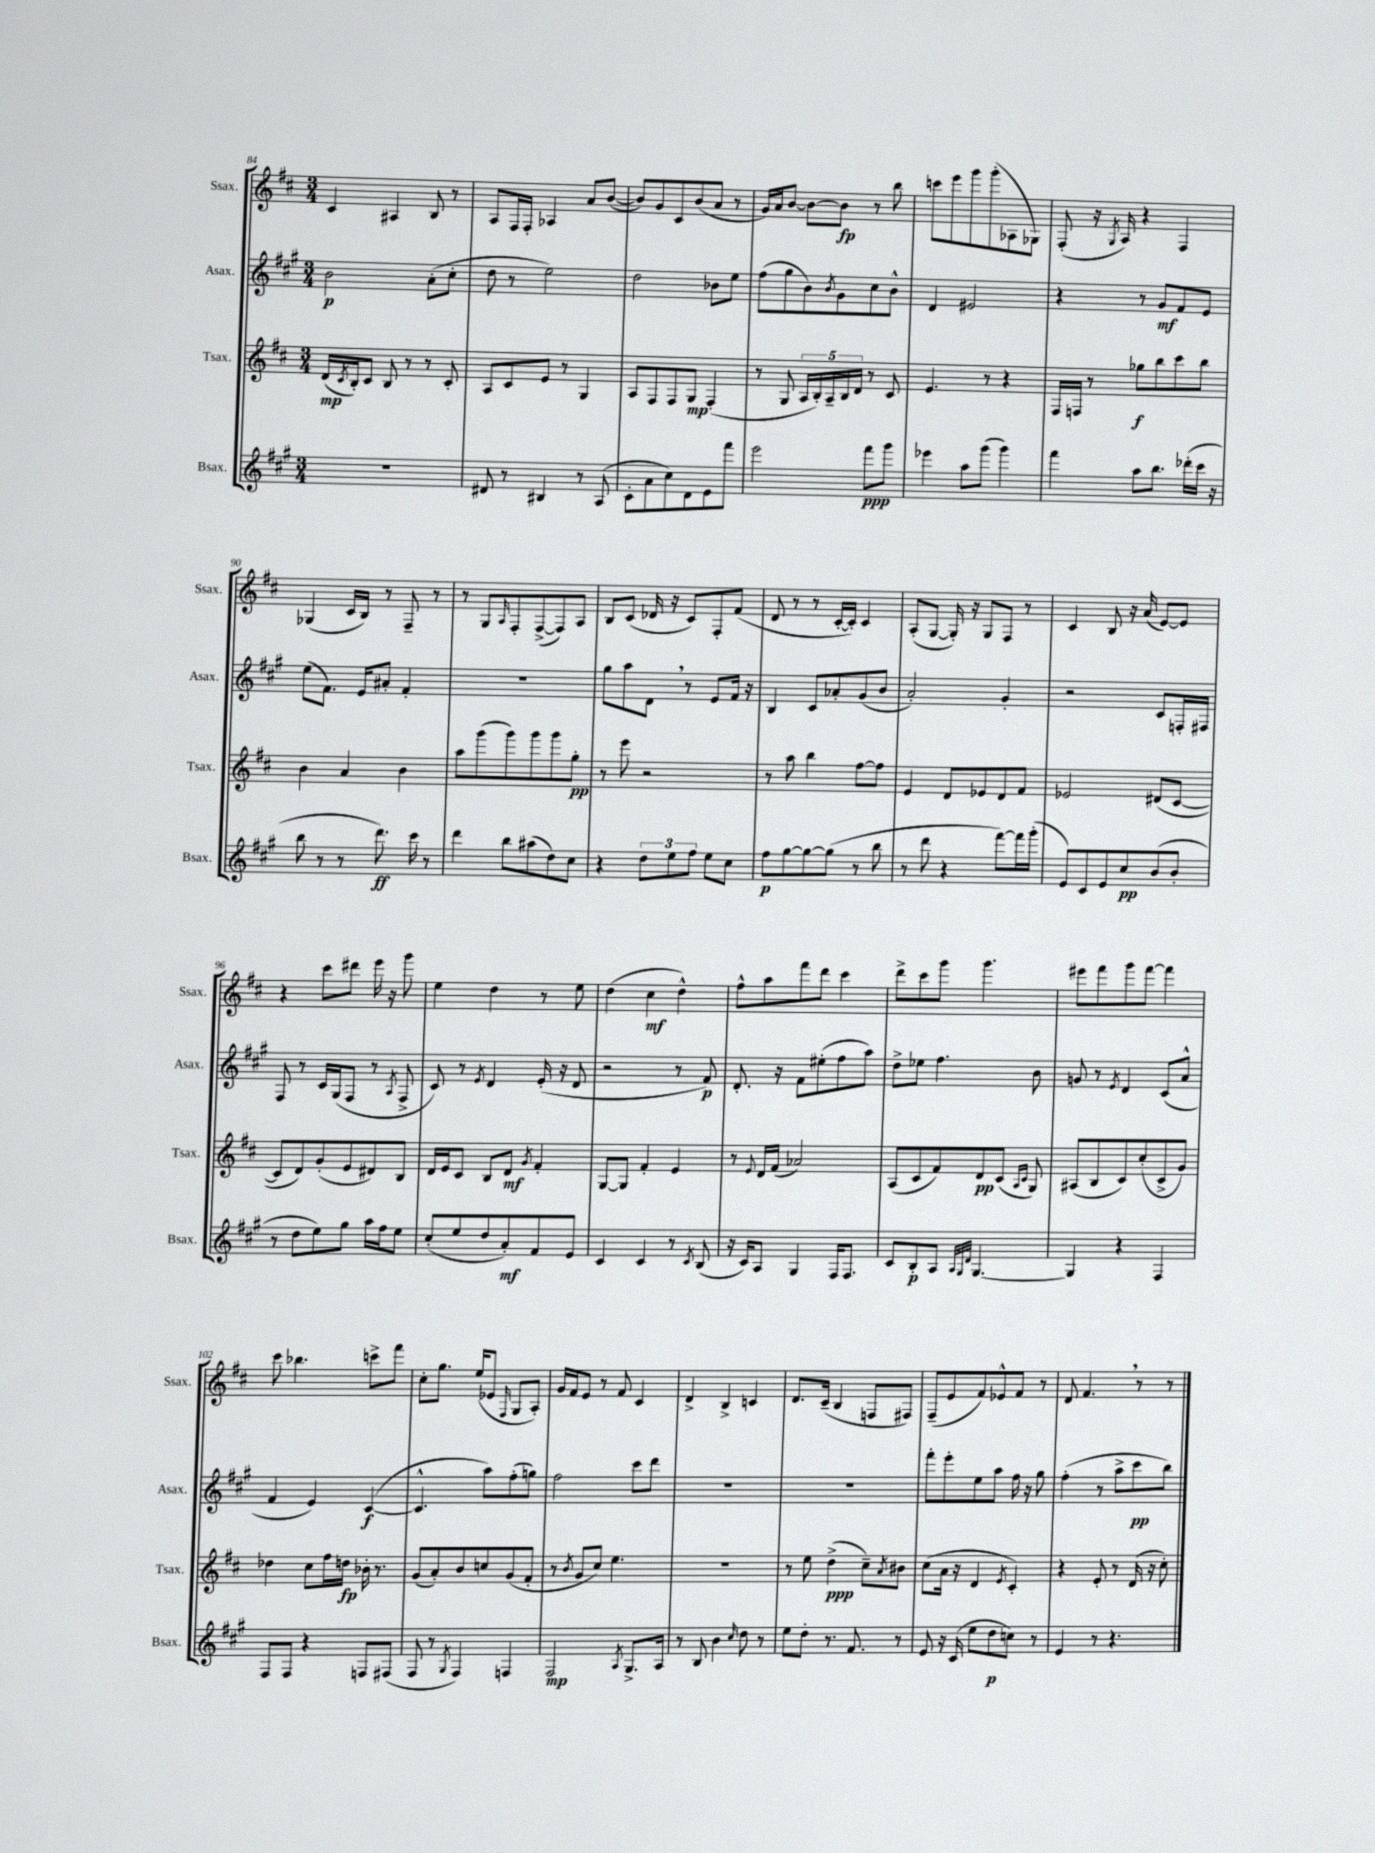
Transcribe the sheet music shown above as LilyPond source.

<<
\new StaffGroup <<
\new Staff = "s0" \with { instrumentName = "Ssax." shortInstrumentName = "Ssax." } {
    \clef treble \key d \major \numericTimeSignature \time 3/4
    cis'4 ais4 b8 r8 |
    a8 fis16 fis16-. aes4 a'8 b'8~( |
    b'8) g'8 cis'8 b'8( a'8 r8 |
    g'16) a'16 b'8~ b'8~ b'8\fp r8 b''8 |
    c'''8 e'''8 g'''8 g'''8-.( aes8 ges8) |
    fis8-.( r16 \acciaccatura { g8 } a16) r4 fis4 |
    ges4( cis'16 b16) r8 fis8-- r8 |
    r8 g8 \grace { a16 } fis8-. fis8~->( fis8) a8 |
    b8 cis'8( des'16 r16 cis'8) fis8-. fis'8( |
    d'8 r8 r8 cis'16~-. cis'16-.) cis'4 |
    a8-.( g8~ g16-.) r16 g8 fis8 r8 |
    cis'4 b8 r16 a'16( e'8~) e'8 |
    r4 cis'''8 dis'''8 e'''16 r16 g'''8 |
    e''4 d''4 r8 e''8 |
    d''4( cis''4\mf d''4-^) |
    fis''8-^ a''8 fis'''8 d'''8 cis'''4 |
    d'''8-> cis'''8 g'''8 g'''4. |
    eis'''8 fis'''8 g'''8 fis'''8~ fis'''4 |
    cis'''8 bes''4. c'''8-> fis'''8 |
    cis''8-. g''8. e''16( ees'8 \grace { fis16 } g8 a8-.) |
    g'16 fis'16 e'8 r8 fis'8 cis'4 |
    d'4-> b4-> c'4 |
    d'8. cis'16--( b4 f8 fis8) |
    fis8--( e'8 fis'8) ees'8-^ fis'8 r8 |
    d'8 fis'4. \breathe r8 r8 \bar "|." |
}
\new Staff = "s1" \with { instrumentName = "Asax." shortInstrumentName = "Asax." } {
    \clef treble \key a \major \numericTimeSignature \time 3/4
    b'2\p a'8-.( cis''8-. |
    d''8 r8 e''2) |
    d''2 bes'8 e''8 |
    fis''8( gis''8 b'8) \acciaccatura { b'8 } gis'8 cis''8 b'8-^ |
    d'4 eis'2 |
    r4 r8 gis'8\mf fis'8 e'8 |
    e''8( fis'8.) e'16 ais'8-. fis'4-. |
    R2. |
    gis''8 a''8 d'8 \breathe r8 e'8 fis'16 r16 |
    b4 cis'8 aes'8-. gis'8( b'8 |
    a'2-.) gis'4-. |
    r2 cis'8 f16-. fis16 |
    fis8 r8 cis'16 gis16( fis8 r8 \acciaccatura { a8 } fis8-> |
    cis'8) r8 \acciaccatura { e'8 } d'4 e'16-.( r16 d'8 |
    r2 r8 fis'8\p) |
    d'8.-. r16 fis'8 eis''8-.( fis''8 a''8) |
    d''8-> ees''8 fis''4. b'8 |
    g'8 r8 \acciaccatura { e'8 } d'4 cis'8( a'8-^ |
    fis'4 e'4) cis'4~\f( |
    cis'4.-^ a''8) fis''8-.( g''8) |
    fis''2 cis'''8 d'''8 |
    R2. |
    R2. |
    fis'''8-. e'''8-. e''8 a''8 fis''16 r16 gis''8 |
    fis''4-.( r8 a''8-> cis'''8\pp b''8) \bar "|." |
}
\new Staff = "s2" \with { instrumentName = "Tsax." shortInstrumentName = "Tsax." } {
    \clef treble \key d \major \numericTimeSignature \time 3/4
    d'16\mp( \acciaccatura { cis'8 } b16-.) cis'8 b8 r8 r8 cis'8-. |
    a8 cis'8 e'8 r8 g4 |
    a8 fis8 fis8 g8\mp fis4-.( |
    r8 g8 \tuplet 5/4 { a16 b16-.) a16-- b16 d'16 } r8 cis'8 |
    e'4. r8 r4 |
    fis16 f16 r8 ges''8\f b''8 cis'''8 b''8 |
    b'4 a'4 b'4 |
    a''8 g'''8( g'''8) g'''8 g'''8 g''8-.\pp |
    r8 e'''8 r2 |
    r8 a''8 b''4 fis''8~ fis''8 |
    e'4 d'8 ees'8 d'8 fis'8 |
    ees'2 dis'8( cis'8~ |
    cis'8 d'8) g'8-.( e'8 dis'8) b8 |
    d'16 e'16 cis'8 b8 d'8\mf \acciaccatura { g'8 } fis'4-. |
    g8~ g8 fis'4-. e'4 |
    r8 \appoggiatura { e'8 } d'16 fis'16( aes'2) |
    a8( cis'8 fis'8) d'8\pp cis'8( \grace { a16 cis'16 } g8) |
    ais8( b8 cis'8) cis''8-.( cis'8-> g'8) |
    des''4 cis''8 fis''16 d''16\fp bes'16-. r8. |
    g'8( a'8-.) b'8 c''8 g'8( fis'8-. |
    r8 \acciaccatura { b'8 } g'8 cis''8) e''4. |
    R2. |
    r8 e''8 d''4->\ppp( cis''8--) \acciaccatura { a'8 } bis'8 |
    cis''8( a'16 r16 d'4 \acciaccatura { e'8 } cis'4-.) |
    r4 e'8-. r8 d'16( r16 cis''8-.) \bar "|." |
}
\new Staff = "s3" \with { instrumentName = "Bsax." shortInstrumentName = "Bsax." } {
    \clef treble \key a \major \numericTimeSignature \time 3/4
    R2. |
    dis'8 r8 bis4 r8 a8( |
    cis'8-. a'8 cis''8) d'8 e'8 fis'''8 |
    e'''2 fis'''8\ppp gis'''8 |
    ees'''4 a''8 gis'''8( gis'''4) |
    fis'''4 a''8 b''8. des'''16-.( cis'''16 r16 |
    b''8 r8 r8 d'''8.\ff) cis'''16 r8 |
    d'''4 b''8 ais''8( d''8) cis''8 |
    r4 \tuplet 3/2 { d''8 e''8 fis''8 } e''8 cis''8 |
    fis''8\p gis''8~ gis''8~ gis''8( r8 b''8 |
    r8 d'''8 r4 fis'''8~) fis'''16 gis'''16-.( |
    e'8) cis'8 e'8 cis''8\pp b'8( b'8-. |
    r8 d''8 e''8) gis''8 a''16 fis''16 e''8 |
    cis''8-.( e''8 d''8 a'8-.\mf) fis'8 e'8 |
    cis'4 cis'4 r8 \acciaccatura { cis'8 } b8( |
    r16 cis'16) a8 gis4 fis16 fis8. |
    cis'8 b8-.\p a8 \grace { a32 gis32 d'32 } gis4.~ |
    gis4 r4 fis4 |
    fis8 fis8 r4 f8 fis8( |
    fis8 r8 \acciaccatura { gis8 } fis4) f4 |
    fis2\mp \acciaccatura { a8 } gis8.-> a16 |
    r8 b8 b'4 \grace { cis''16 } d''8 r8 |
    e''8 d''8-. r8. fis'8. r8 |
    e'8 r16 cis'16( e''8 d''8\p c''8) r8 |
    e'4 r8 r4. \bar "|." |
}
>>
>>
\layout { \context { \Score currentBarNumber = #84 } }
